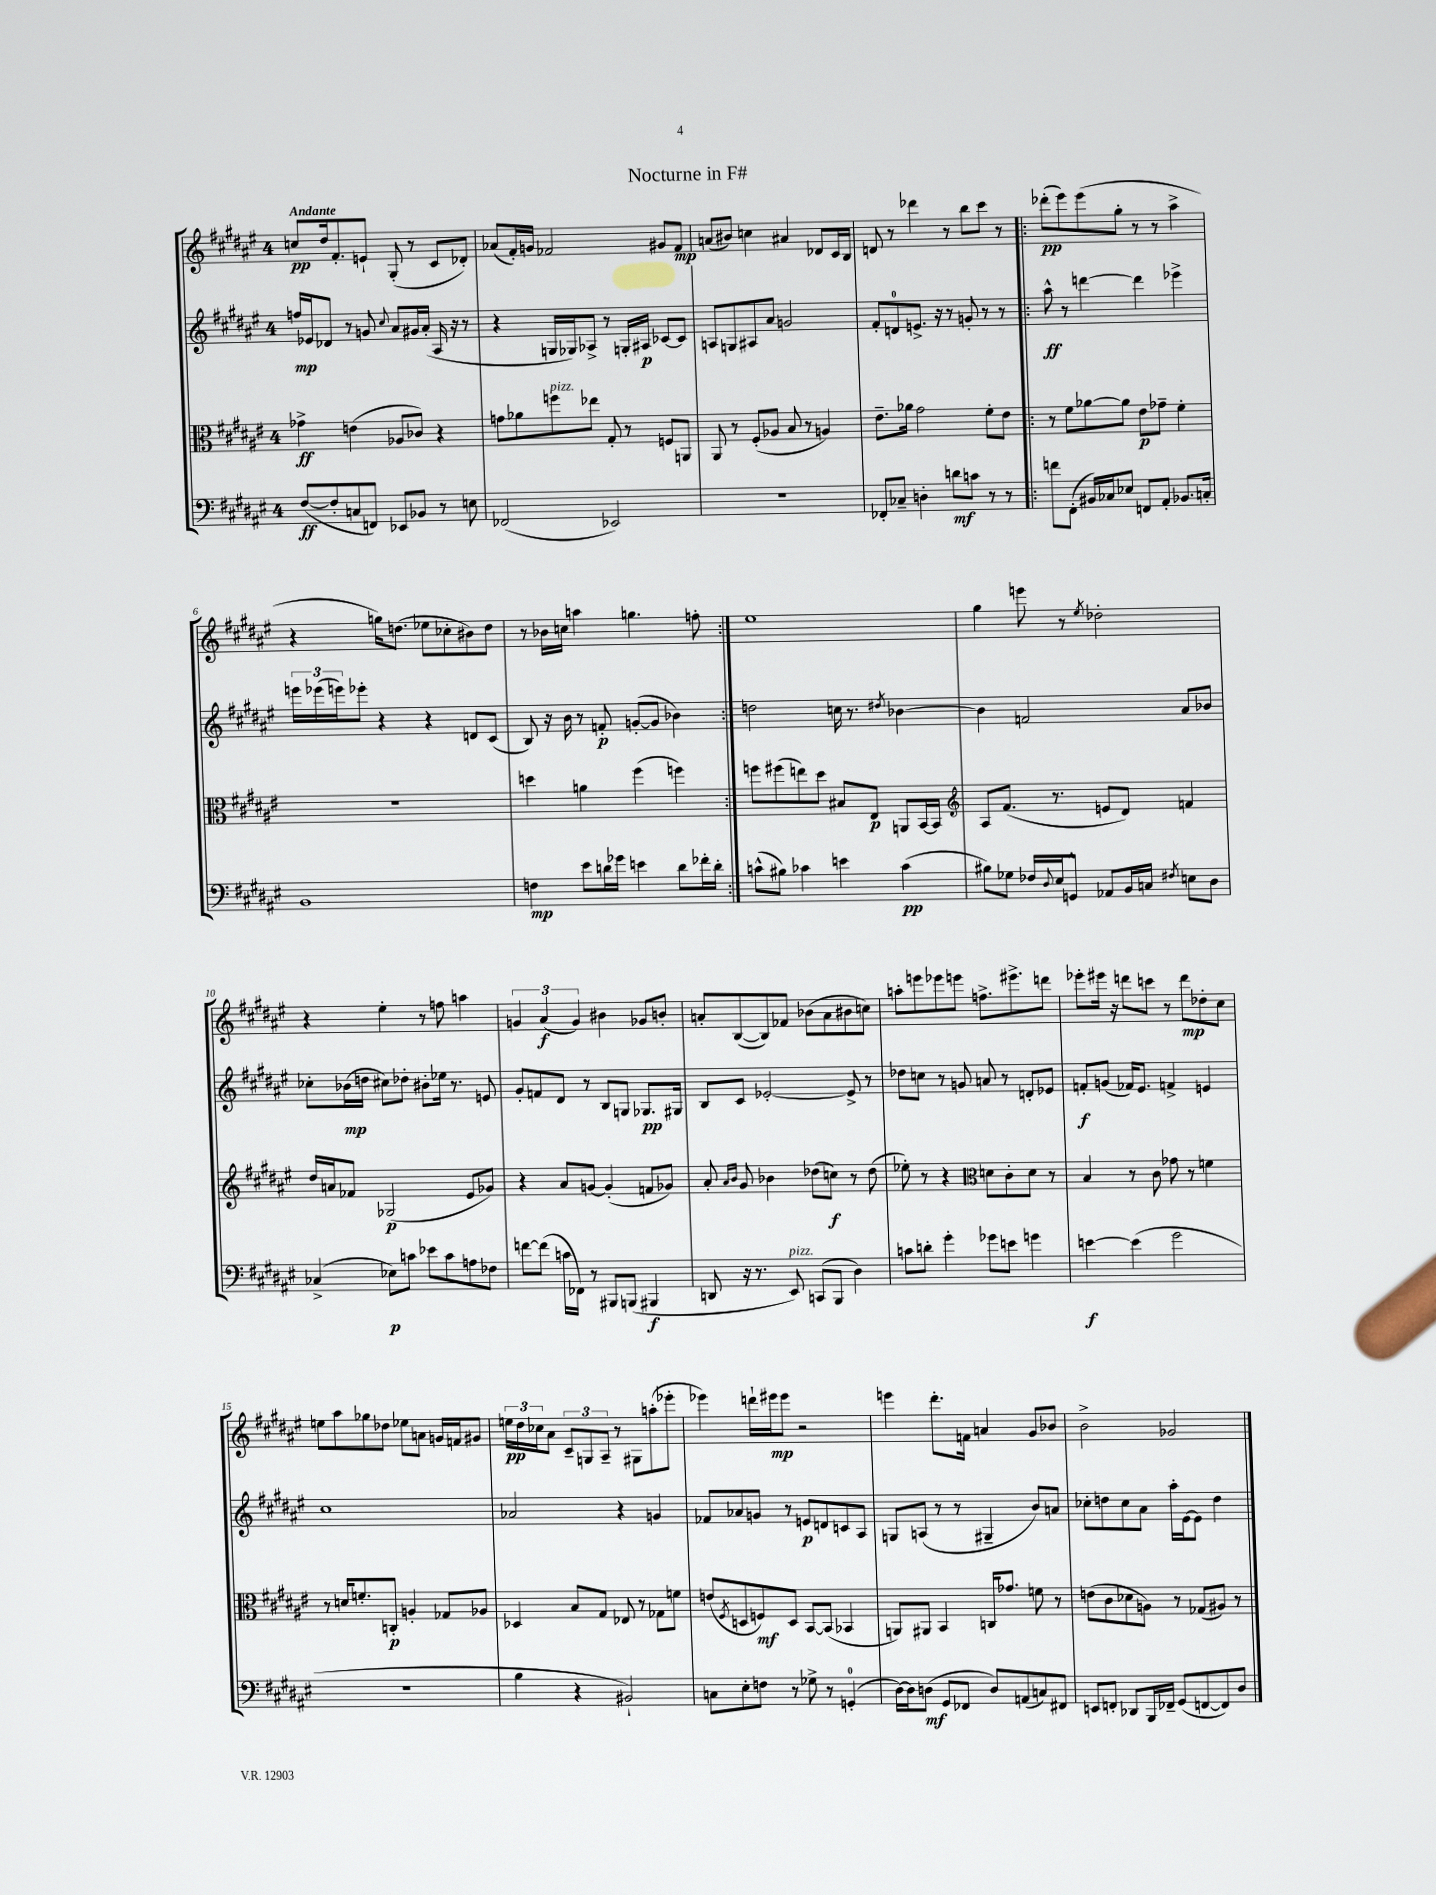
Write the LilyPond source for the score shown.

\header { title = "Nocturne in F#" }
<<
\new StaffGroup <<
\new Staff = "s0" {
    \clef treble \key fis \major \once \override Staff.TimeSignature.style = #'single-digit \time 4/4 \tempo "Andante"
    c''8\pp dis''16 fis'8.-. e'8-! gis8-.( r8 cis'8 des'8-.) |
    aes'8( fis'16-.) g'16 fes'2 gis'8 fes'8\mp |
    a'8( bis'8) c''4 ais'4 des'8 cis'16 b16 |
    d'8 r8 des'''4 r8 b''8 cis'''8 r8 |
    \repeat volta 2 { des'''8-.\pp( eis'''8) eis'''8( gis''8-. r8 r8 ais''4-> |
    r4 g''16) d''8.( ees''8 ces''8-. bis'8) d''8 |
    r8 bes'16 c''16 a''4 g''4. f''8-. | }
    eis''1 |
    gis''4 e'''8 r8 \acciaccatura { eis''8 } des''2-. |
    r4 eis''4-. r8 f''8 a''4 |
    \tuplet 3/2 { g'4 ais'4\f( g'4) } bis'4 ges'8 b'8-. |
    a'8-. b8~( b8) fes'8 bes'8( a'8 bis'8 c''8) |
    a''8-. e'''8 ees'''8 e'''8 f''8.-> eis'''8.-> d'''8 |
    ees'''8-. eis'''16 r16 d'''8 c'''8 r8 d'''8\mp des''8-. cis''8 |
    e''8 ais''8 ges''8 des''8 ees''8 a'8 g'16 f'16 gis'8 |
    \tuplet 3/2 { e''16\pp dis''16 ces''16 } ais'8 \tuplet 3/2 { cis'8-- g8 ais8-- } r8 gis8 a''8-.( ees'''8-. |
    ees'''4) d'''16-! eis'''16\mp eis'''8 r2 |
    e'''4 dis'''8.-. f'16 a'4 gis'8 bes'8 |
    b'2-> ges'2 \bar "|." |
}
\new Staff = "s1" {
    \clef treble \key fis \major \once \override Staff.TimeSignature.style = #'single-digit \time 4/4
    f''16\mp ees'16 des'8 r8 g'8 \appoggiatura { cis''8 } ais'8 gis'16 ais'16-.( ais16 r16 r8 |
    r4 g16 ges16) aes8-> r8 g16-. ais16\p ces'8~ ces'8 |
    a8 g8 ais8 ais'8 g'2 |
    fis'8-. d'8-0 e'8.-> r16 r8 g'8-. r8 r8 |
    \repeat volta 2 { ais''8-^\ff r8 d'''4~ d'''4 ees'''4-> |
    \tuplet 3/2 { e'''16 ees'''16( e'''16) } ees'''8-. r4 r4 d'8 cis'8( |
    b8) r16 b'16 r8 f'8-.\p g'8~-.( g'8 bes'4) | }
    d''2 c''16 r8. \acciaccatura { dis''8 } bes'4~ |
    bes'4 f'2 ais'8 bes'8 |
    ces''8-. bes'16\mp( d''16 cis''8) des''8-. bis'8-. ees''16 r8. e'8 |
    gis'8-. f'8 dis'8 r8 b8 g8 ges8.\pp gis16 |
    b8 cis'8 ees'2~-. ees'8-> r8 |
    des''8 c''8 r8 g'8 a'8 r8 d'8-. ees'8 |
    f'8-.\f g'8( fes'16) eis'8. f'4-> e'4 |
    cis''1 |
    aes'2 r4 g'4 |
    fes'8 aes'8 g'8 r8 e'8\p d'8 c'8 ais8 |
    g8 a8( r8 r8 gis4-- b'8) a'8 |
    ces''8-. d''8 ces''8 ais'8 ais''16-. eis'16~ eis'8 d''4 \bar "|." |
}
\new Staff = "s2" {
    \clef alto \key fis \major \once \override Staff.TimeSignature.style = #'single-digit \time 4/4
    ges'4->\ff e'4( aes8 ces'8) r4 |
    g'8 aes'8 f''8^\markup { \italic "pizz." } ees''8 gis8-. r8 f8 a,8 |
    ais,8 r8 fis8-.( aes8 b8 r8 a4) |
    eis'8.-- aes'16 gis'2 fis'8-. eis'8 |
    \repeat volta 2 { r8 fis'8 aes'8~ aes'8 eis'8\p ges'8-- fis'4-. |
    R1 |
    d''4 a'4 fis''4( f''4) | }
    f''8 fis''8( e''8) dis''8 bis8 eis8\p a,8 b,16~ b,16 |
    \clef treble ais8 fis'8.( r8. e'8 dis'8) f'4 |
    dis''16 a'16 fes'8 ges2\p( eis'8 ges'8) |
    r4 ais'8 g'8~ g'4-.( f'8 ges'8) |
    ais'8-. \grace { ais'16 b'16 } gis'8 bes'4 des''8( c''8\f) r8 des''8( |
    ees''8-.) r8 r4 \clef alto d'8 cis'8-. d'8 r8 |
    b4 r8 cis'8 ges'8 r8 f'4 |
    r8 d'16 f'8.-. c8-.\p a4-. ges8 aes8 |
    des4 b8 gis8 ees8 r8 ges8 f'8 |
    e'8( \acciaccatura { fis8 } d8 f8\mf) d8 b,8~ b,8( bes,4 |
    a,8) ais,8 b,4 c16 ges'8. f'8 r8 |
    e'8( cis'8 des'8 a8) r8 ges8( ais8) r8 \bar "|." |
}
\new Staff = "s3" {
    \clef bass \key fis \major \once \override Staff.TimeSignature.style = #'single-digit \time 4/4
    fis8~\ff( fis8-. c8 f,8) ees,8 bes,8 r8 e8 |
    fes,2( ees,2) |
    R1 |
    fes,8-. ces8-- d4-. d'8\mf c'8 r8 r8 |
    \repeat volta 2 { f'8 fis,8-.( bis,16) ces16 ees8 f,8 ais,8-. bes,8. c16-. |
    b,1 |
    f4\mp eis'8 d'16 ges'16 e'4 d'8 fes'16-. d'16-. | }
    c'8-^( bis8) ces'4 e'4 ces'4\pp( |
    bis8) ges8 fes16 \appoggiatura { dis8 } eis16 g,8-^ aes,8 b,16 c16 \acciaccatura { fis8 } e8 dis8 |
    ces4->( ees8\p) c'8 ees'8 c'8 a8 fes8 |
    f'8~ f'8( c'16 fes,16) r8 bis,,8 b,,8( bis,,4\f |
    d,8 r16 r8. eis,8^\markup { \italic "pizz." }) c,8( b,,8 dis4) |
    c'8 d'8-. gis'4-. ges'8 e'8 g'4 |
    e'4~\f e'4( gis'2 |
    R1 |
    b4 r4 bis,2-!) |
    c8 eis8-. f8 r8 ges8-> r8 g,4-0-.( |
    dis16~) dis16 d8\mf( gis,8 fes,8 d8) a,8( c8) fis,8 |
    e,8 f,8-. des,8 b,,16 fes,16-- gis,8( f,8~ f,8) dis8 \bar "|." |
}
>>
>>
